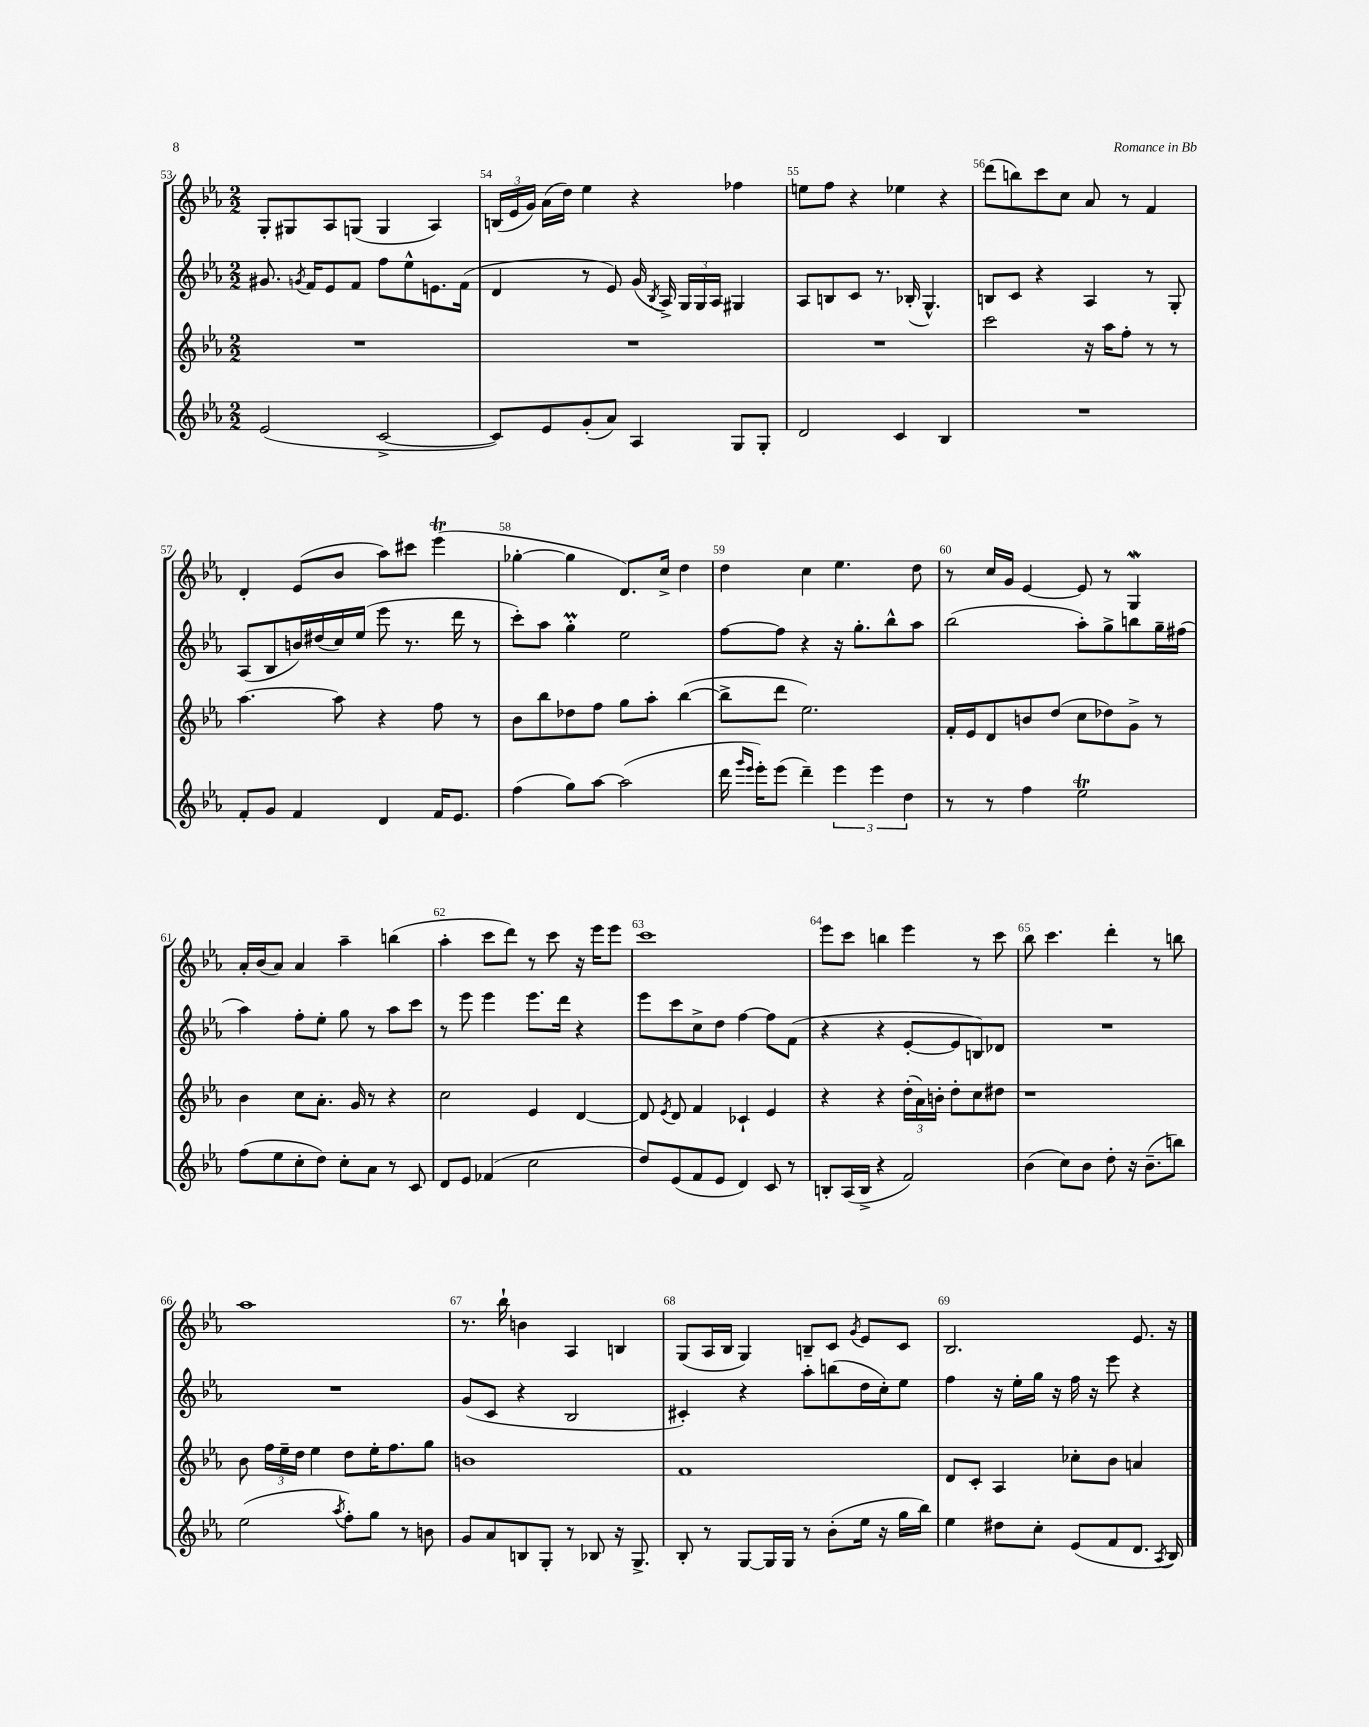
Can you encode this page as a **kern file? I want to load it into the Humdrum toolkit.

**kern	**kern	**kern	**kern
*part4	*part3	*part2	*part1
*staff4	*staff3	*staff2	*staff1
*clefG2	*clefG2	*clefG2	*clefG2
*k[b-e-a-]	*k[b-e-a-]	*k[b-e-a-]	*k[b-e-a-]
*M2/2	*M2/2	*M2/2	*M2/2
=53	=53	=53	=53
(2e-/	1r	8.g#X/	8G'/L
.	.	.	8G#X/
.	.	8qgn/	.
.	.	16f/KL	.
.	.	8e-/	8A-/
.	.	8f/J	(8Gn/J
[2c^/	.	8ff\L	4G/
.	.	8ee-^^\	.
.	.	8.en\	4A-/)
.	.	(16f\Jk	.
=54	=54	=54	=54
8c/L])	1r	4d/	(24Bn/LL
.	.	.	24e-/
.	.	.	24g/JJ)
8e-/	.	.	(16a-\LL
.	.	.	16dd\JJ)
(8g'/	.	8r	4ee-\
8a-/J)	.	8e-/)	.
4A-/	.	(16g/	4r
.	.	8qB-/	.
.	.	16A-^/)	.
.	.	24G/LL	.
.	.	24G/	.
.	.	24A-/JJ	.
8G/L	.	4G#X/	4ff-X\
8G'/J	.	.	.
=55	=55	=55	=55
2d/	1r	8A-/L	8een\L
.	.	8Bn/	8ff\J
.	.	8c/J	4r
.	.	8.r	.
4c/	.	.	4ee-X\
.	.	(16B-X'/	.
.	.	4.G^^/)	.
4B-/	.	.	4r
=56	=56	=56	=56
1r	2ccc\	8Bn/L	(8ddd\L
.	.	8c/J	8bbn\)
.	.	4r	8ccc\
.	.	.	8cc\J
.	16r	4A-/	8a-/
.	16aa-\KL	.	.
.	8ff'\J	.	8r
.	8r	8r	4f/
.	8r	8G'/	.
!!LO:LB:g=z
=57	=57	=57	=57
8f'/L	[4.aa-\	(8A-/L	4d'/
8g/J	.	8B-/	.
4f/	.	16bn/L)	(8e-/L
.	.	(16dd#X/	.
.	8aa-\]	16cc/)	8b-/J
.	.	(16ee-/JJ	.
4d/	4r	8eee-\	8aa-\L)
.	.	8.r	8ccc#X\J
16f/KL	8ff\	.	(4eee-T\
8.e-/J	.	16ddd\	.
.	8r	8r	.
=58	=58	=58	=58
(4ff\	8b-\L	8ccc'\L)	[4gg-X'\
.	8bb-\	8aa-\J	.
8gg\L)	8dd-X\	4ggm'\	4gg-\]
[8aa-\J	8ff\J	.	.
(2aa-\]	8gg\L	2ee-\	8.d/L)
.	8aa-'\J	.	.
.	.	.	16cc^/Jk
.	([4bb-\	.	4dd\
=59	=59	=59	=59
16ddd\	8bb-^\L]	[8ff\L	4dd\
16qqggg/LL	.	.	.
16qqeee-/JJ	.	.	.
16eee-'\KL)	.	.	.
(8eee-\J	8ddd\J	8ff\J]	.
4ddd~\)	2.ee-\)	4r	4cc\
6eee-\	.	16r	4.ee-\
.	.	8.gg'\L	.
6eee-\	.	.	.
.	.	8bb-^^\	.
6dd\	.	.	.
.	.	8aa-\J	8dd\
=60	=60	=60	=60
8r	16f'/LL	(2bb-\	8r
.	16e-/J	.	.
8r	8d/	.	16cc/LL
.	.	.	16g/JJ
4ff\	8bn/	.	[4e-/
.	(8dd/J	.	.
2ee-T\	8cc\L	8aa-'\L)	8e-/]
.	8dd-X\)	8gg^\	8r
.	8g^\J	8bbn\	4GW/
.	8r	16gg~\L	.
.	.	(16ff#X\JJ	.
!!LO:LB:g=z
=61	=61	=61	=61
(8ff\L	4b-\	4aa-\)	16a-'/LL
.	.	.	(16b-/J
8ee-\	.	.	8a-/J)
8cc'\	8cc\L	8ff'\L	4a-/
8dd\J)	8.a-'\J	8ee-'\J	.
8cc'\L	.	8gg\	4aa-~\
.	16g/	.	.
8a-\J	8r	8r	.
8r	4r	8aa-\L	(4bbn\
8c/	.	8ccc\J	.
=62	=62	=62	=62
8d/L	2cc\	8r	4aa-'\
8e-/J	.	8eee-\	.
(4f-X/	.	4eee-\	8ccc\L
.	.	.	8ddd\J)
2cc\	4e-/	8.eee-\L	8r
.	.	.	8ccc\
.	.	16ddd\Jk	.
.	[4d/	4r	16r
.	.	.	16eee-\KL
.	.	.	8eee-\J
=63	=63	=63	=63
8dd/L)	8d/]	8eee-\L	1ccc
.	8qe-/	.	.
(8e-/	8d/	8ccc\	.
8f/	4f/	8cc^\	.
8e-/J	.	8dd\J	.
4d/)	4c-X`/	[4ff\	.
8c/	4e-/	8ff\L]	.
8r	.	(8f\J	.
=64	=64	=64	=64
8Bn'/L	4r	4r	8eee-\L
(16A-/L	.	.	8ccc\J
16B^/JJ	.	.	.
4r	4r	4r	4bbn\
2f/)	(24dd'\LL	[8e-'/L	4eee-\
.	24a-\)	.	.
.	24bn'\JJ	.	.
.	8dd'\L	8e-/]	.
.	8cc\	8Bn/)	8r
.	8dd#X\J	8d-X/J	8ccc\
=65	=65	=65	=65
(4b-\	1r	1r	8bb-\
.	.	.	4.ccc\
8cc\L)	.	.	.
8b-\J	.	.	.
8dd'\	.	.	4ddd'\
16r	.	.	.
(8.b-~\L	.	.	.
.	.	.	8r
8bbn\J)	.	.	8bbn\
!!LO:LB:g=z
=66	=66	=66	=66
(2ee-\	8b-\	1r	1aa-
.	24ff\LL	.	.
.	24ee-~\	.	.
.	24dd\JJ	.	.
.	4ee-\	.	.
8qaa-/	.	.	.
8ff'\L)	8dd\L	.	.
8gg\J	16ee-'\K	.	.
.	8.ff\	.	.
8r	.	.	.
8bn\	8gg\J	.	.
=67	=67	=67	=67
8g/L	1bn	(8g/L	8.r
8a-/	.	8c/J	.
.	.	.	16bb-`\
8Bn/	.	4r	4bn\
8G'/J	.	.	.
8r	.	2B-/	4A-/
8B-X/	.	.	.
16r	.	.	4Bn/
8.G^/	.	.	.
=68	=68	=68	=68
8B-'/	1f	4c#X'/)	(8G/L
8r	.	.	16A-/L
.	.	.	16B-/JJ
[8G/L	.	4r	4G/)
16G/L]	.	.	.
16G/JJ	.	.	.
8r	.	8aa-'\L	8Bn~/L
(8b-'\L	.	(8bbn\	8c/J
.	.	.	8qg/
16ee-\Jk	.	16dd\L	8e-/L
16r	.	16cc'\J)	.
16gg\LL	.	8ee-\J	8c/J
16bb-\JJ)	.	.	.
=69	=69	=69	=69
4ee-\	8d/L	4ff\	2.B-/
.	8c'/J	.	.
8dd#X\L	4A-/	16r	.
.	.	16ee-'\LL	.
8cc'\J	.	16gg\JJ	.
.	.	16r	.
(8e-/L	8cc-X'\L	16ff\	.
.	.	16r	.
8f/	8b-\J	8eee-\	.
8.d/J	4an/	4r	8.e-/
8qA-/	.	.	.
16B-/)	.	.	16r
==	==	==	==
*-	*-	*-	*-
